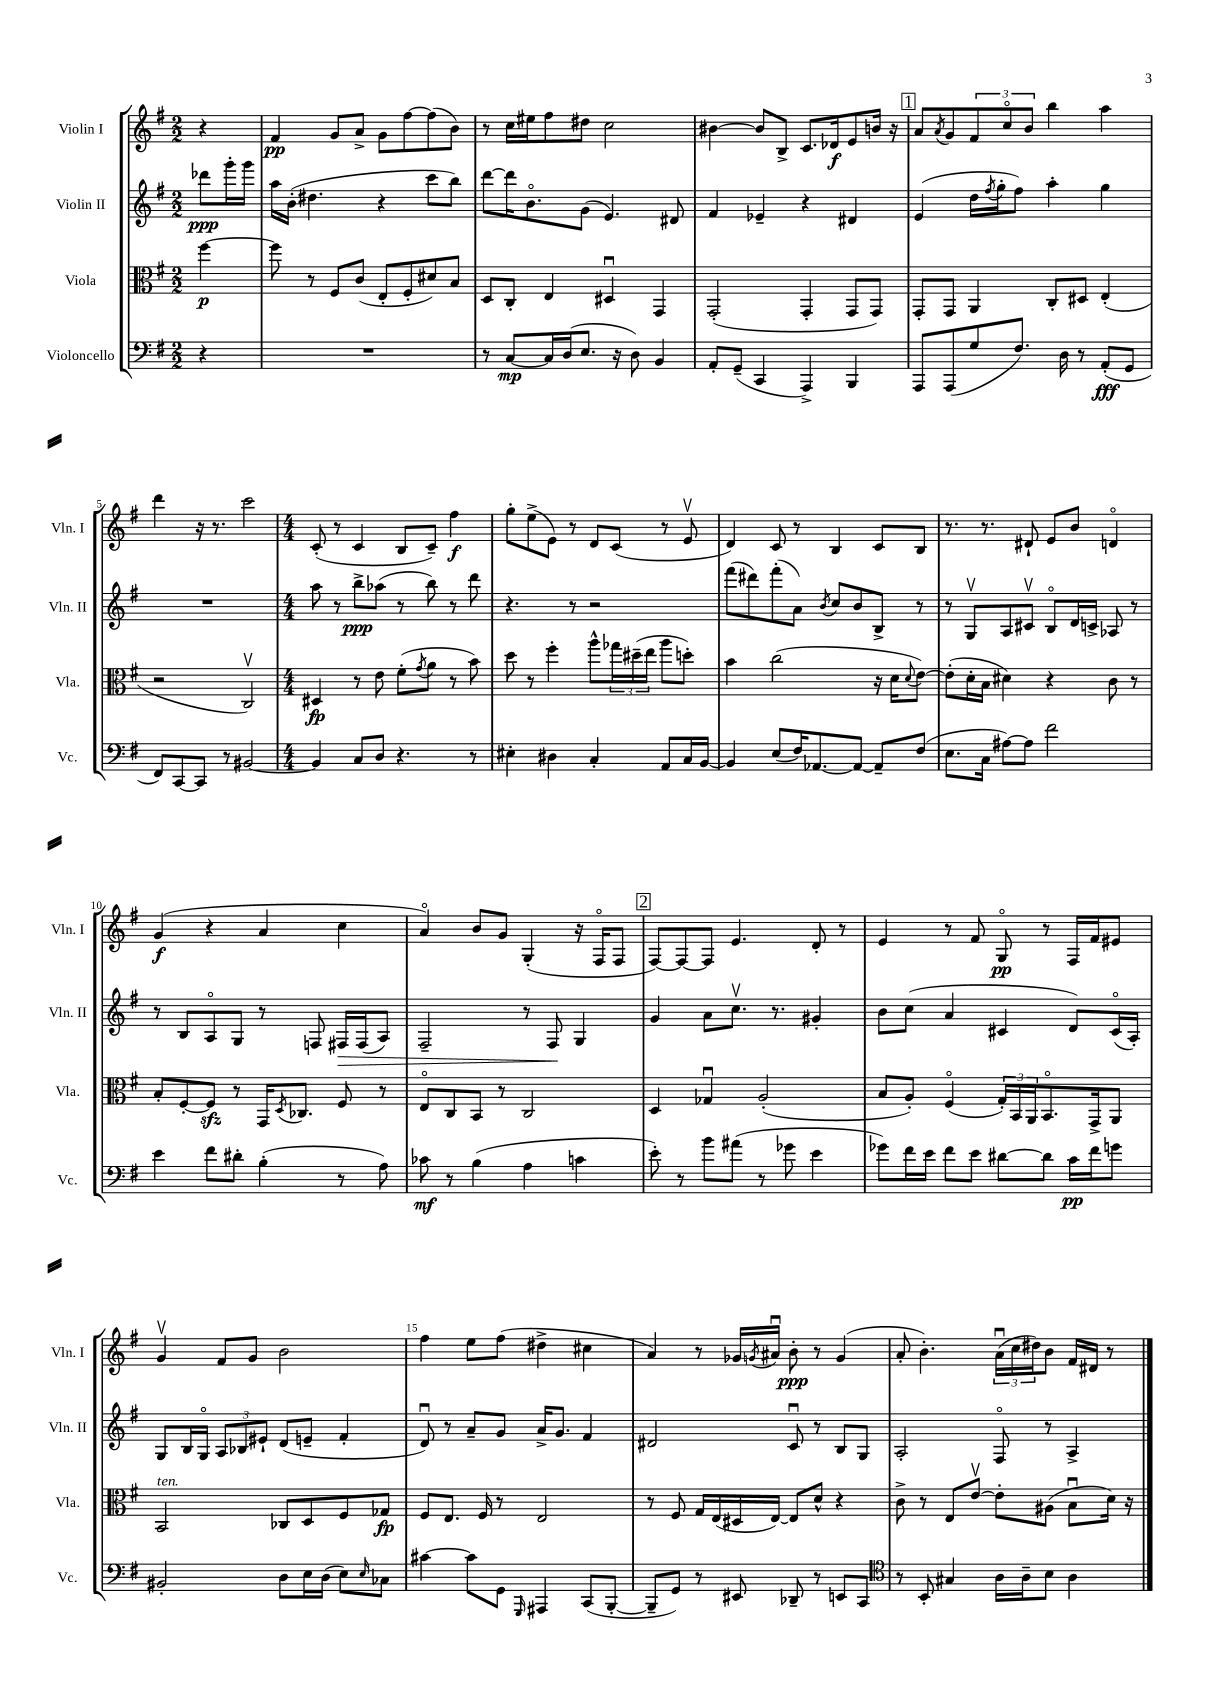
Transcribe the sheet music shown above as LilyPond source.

<<
\new StaffGroup <<
\new Staff = "s0" \with { instrumentName = "Violin I" shortInstrumentName = "Vln. I" } {
    \clef treble \key g \major \numericTimeSignature \time 2/2 \partial 4
    r4 |
    fis'4\pp g'8 a'8-> g'8 fis''8~ fis''8( b'8) |
    r8 c''16 eis''16 fis''8 dis''8 c''2 |
    bis'4~ bis'8 b8-> c'8. des'16\f e'8 b'16 r16 |
    \mark \markup { \box "1" } a'8 \acciaccatura { a'8 } g'8 \tuplet 3/2 { fis'8 c''8\flageolet b'8 } b''4 a''4 |
    d'''4 r16 r8. c'''2 |
    \numericTimeSignature \time 4/4 c'8-.( r8 c'4 b8 c'8--) fis''4\f |
    g''8-. e''8->( e'8) r8 d'8 c'8( r8 e'8\upbow |
    d'4) c'8 r8 b4 c'8 b8 |
    r8. r8. dis'8-! e'8 b'8 d'4\flageolet |
    g'4\f( r4 a'4 c''4 |
    a'4\flageolet) b'8 g'8 g4-.( r16 fis16\flageolet fis8 |
    \mark \markup { \box "2" } fis8~) fis8~ fis8 e'4. d'8-. r8 |
    e'4 r8 fis'8 g8\flageolet\pp r8 fis16 fis'16 eis'8 |
    g'4\upbow fis'8 g'8 b'2 |
    fis''4 e''8 fis''8( dis''4-> cis''4 |
    a'4) r8 ges'16 \acciaccatura { g'8 } ais'16\downbow b'8-.\ppp r8 g'4( |
    a'8-. b'4.-.) \tuplet 3/2 { a'16\downbow( c''16 dis''16) } b'8 fis'16 dis'16 r8 \bar "|." |
}
\new Staff = "s1" \with { instrumentName = "Violin II" shortInstrumentName = "Vln. II" } {
    \clef treble \key g \major \numericTimeSignature \time 2/2 \partial 4
    des'''8\ppp g'''16-. g'''16 |
    a''16 b'16-.( dis''4. r4 c'''8 b''8) |
    d'''8~ d'''16 b'8.\flageolet g'8( e'4.) dis'8 |
    fis'4 ees'4-- r4 dis'4 |
    \mark \markup { \box "1" } e'4( d''16 \acciaccatura { fis''8 } g''16-. fis''8) a''4-. g''4 |
    R1 |
    \numericTimeSignature \time 4/4 a''8 r8 b''8->\ppp aes''8( r8 b''8) r8 d'''8 |
    r4. r8 r2 |
    fis'''8( dis'''8) fis'''8-.( a'8) \acciaccatura { b'8 } c''8 b'8 b8-> r8 |
    r8 g8\upbow a8 cis'8\upbow b8\flageolet d'16 c'16-> aes8 r8 |
    r8 b8 a8\flageolet g8 r8 f8 fis16\> fis16( a8) |
    fis2-- r8 fis8\! g4 |
    \mark \markup { \box "2" } g'4 a'8 c''8.\upbow r8. gis'4-. |
    b'8 c''8( a'4 cis'4 d'8) cis'16\flageolet( a16-.) |
    g8 b16 g16\flageolet \tuplet 3/2 { a8 bes8 eis'8-! } d'8( e'8-- fis'4-. |
    d'8\downbow) r8 a'8-- g'8 a'16-> g'8. fis'4 |
    dis'2 c'8\downbow r8 b8 g8 |
    a2-. fis8\flageolet r8 a4-> \bar "|." |
}
\new Staff = "s2" \with { instrumentName = "Viola" shortInstrumentName = "Vla." } {
    \clef alto \key g \major \numericTimeSignature \time 2/2 \partial 4
    fis''4~\p |
    fis''8 r8 fis8 c'8( e8-. fis8-. dis'8) b8 |
    d8 c8-. e4 dis4\downbow g,4 |
    g,2-.( g,4-. g,8 g,8) |
    \mark \markup { \box "1" } g,8-. g,8 a,4 c8-. dis8 e4-.( |
    r2 c2\upbow) |
    \numericTimeSignature \time 4/4 dis4\fp r8 e'8 fis'8-.( \acciaccatura { g'8 } a'8 r8 b'8) |
    d''8 r8 fis''4-. a''8-^ \tuplet 3/2 { ges''16 dis''16--( e''16 } a''8 d''8-.) |
    b'4 c''2( r16 d'16 \appoggiatura { d'8 } e'8~) |
    e'8-.( d'16-. b16 dis'4) r4 c'8 r8 |
    b8-. fis8~-. fis8\sfz r8 g,16 \acciaccatura { d8 } ces8. fis8 r8 |
    e8\flageolet c8 b,8 r8 c2 |
    \mark \markup { \box "2" } d4 ges4\downbow a2-.( |
    b8 a8-.) fis4\flageolet( \tuplet 3/2 { g16-.) b,16 a,16 } b,8.\flageolet g,16-> a,8 |
    b,2^\markup { \italic "ten." } ces8 d8 fis8 ges8\fp |
    fis8 e8. fis16 r8 e2 |
    r8 fis8 g16 e16( dis16 e16~) e8 d'8-^ r4 |
    c'8-> r8 e8 e'8~\upbow e'8-. ais8( b8\downbow d'16) r16 \bar "|." |
}
\new Staff = "s3" \with { instrumentName = "Violoncello" shortInstrumentName = "Vc." } {
    \clef bass \key g \major \numericTimeSignature \time 2/2 \partial 4
    r4 |
    R1 |
    r8 c8~\mp c16 d16( e8. r16 d8) b,4 |
    a,8-. g,8--( c,4 a,,4->) b,,4 |
    \mark \markup { \box "1" } a,,8 a,,8( g8 fis8.) d16 r8 a,8-.\fff( g,8 |
    fis,8) c,8~ c,8 r8 bis,2~ |
    \numericTimeSignature \time 4/4 bis,4 c8 d8 r4. r8 |
    eis4-. dis4 c4-. a,8 c16 b,16~ |
    b,4 e8( fis16) aes,8.~ aes,8~ aes,8-- fis8( |
    e8. c16 ais8~) ais8 fis'2 |
    e'4 fis'8 dis'8-. b4-.( r8 a8) |
    ces'8\mf r8 b4( a4 c'4 |
    \mark \markup { \box "2" } e'8-.) r8 b'8 ais'8( r8 ges'8 e'4 |
    ges'8) fis'16 e'16 fis'8 e'8 dis'8~ dis'8 c'16\pp fis'16 g'8 |
    bis,2-. d8 e16 d16( e8) \grace { e16 } ces8 |
    cis'4~ cis'8 g,8 \grace { g,,16 } ais,,4 c,8( b,,8~-. |
    b,,8-- g,8) r8 eis,8 des,8-- r8 e,8 c,8 |
    \clef tenor r8 b,8-. gis4 a16 a16-- b8 a4 \bar "|." |
}
>>
>>
\layout { \context { \Score \override BarNumber.break-visibility = ##(#f #t #t) barNumberVisibility = #(every-nth-bar-number-visible 5) } }
